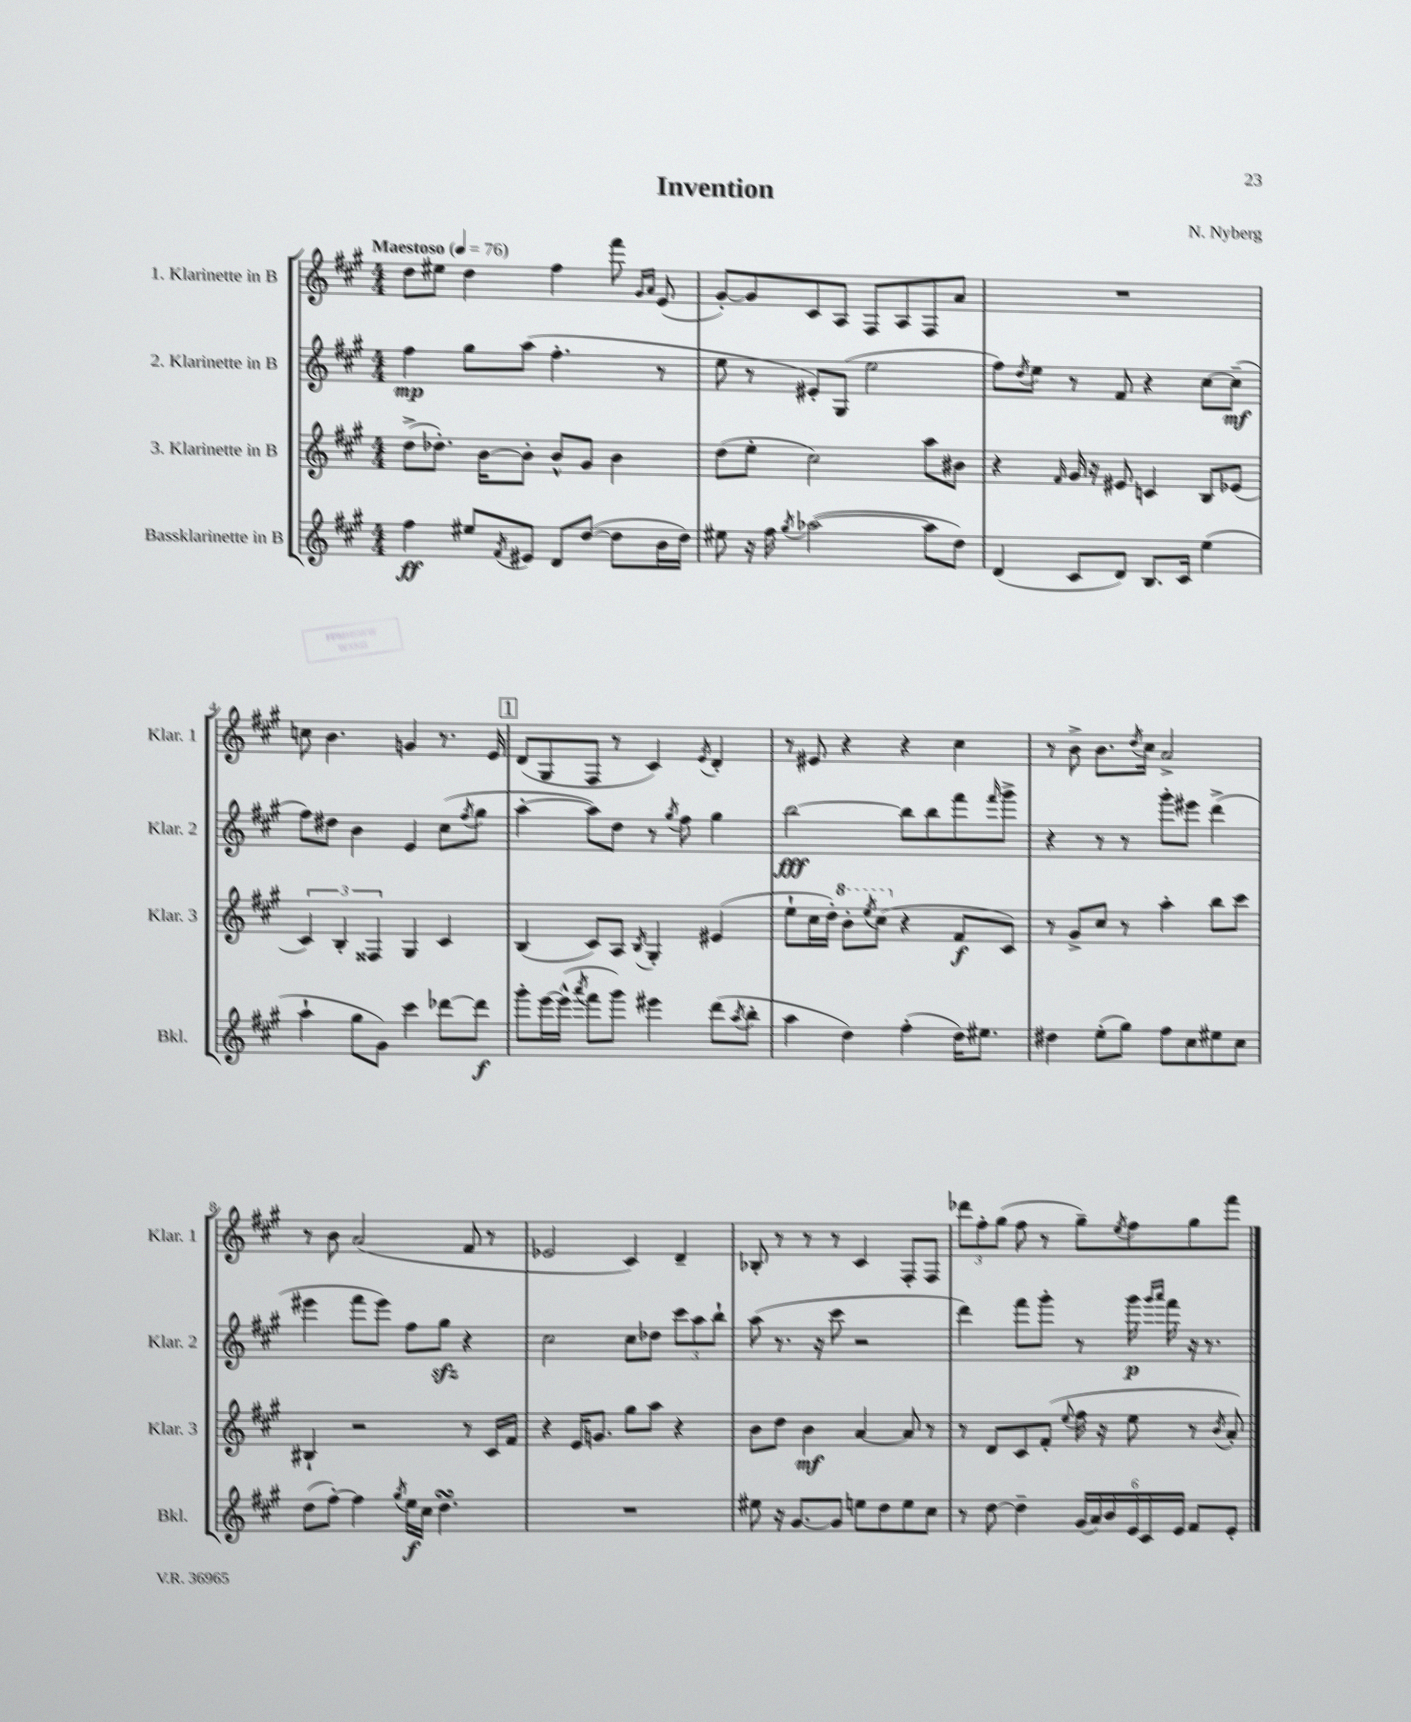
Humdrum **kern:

**kern	**dynam	**kern	**dynam	**kern	**dynam	**kern
*part4	*part4	*part3	*part3	*part2	*part2	*part1
*staff4	*staff4	*staff3	*staff3	*staff2	*staff2	*staff1
*I"Bassklarinette in B	*	*I"3. Klarinette in B	*	*I"2. Klarinette in B	*	*I"1. Klarinette in B
*I'Bkl.	*	*I'Klar. 3	*	*I'Klar. 2	*	*I'Klar. 1
*clefG2	*	*clefG2	*	*clefG2	*	*clefG2
*k[f#c#g#]	*	*k[f#c#g#]	*	*k[f#c#g#]	*	*k[f#c#g#]
*M4/4	*	*M4/4	*	*M4/4	*	*M4/4
*MM76	*	*MM76	*	*MM76	*	*MM76
=1	=1	=1	=1	=1	=1	=1
!	!	!	!	!	!	!LO:TX:a:B:t=Maestoso
4ff#\	ff	(8dd^\L	.	4ff#\	mp	8dd\L
.	.	8.dd-X'\J)	.	.	.	8ee#X\J
8ee#X/L	.	.	.	8gg#\L	.	4dd\
.	.	[16b\KL	.	.	.	.
8qf#/	.	.	.	.	.	.
8e#X/J	.	8b'\J]	.	(8aa\J	.	.
8d/L	.	8b^^/L	.	4.ff#'\	.	4ff#\
([8dd/J	.	8g#/J	.	.	.	.
8dd\L]	.	4b\	.	.	.	8fff#\
.	.	.	.	.	.	16qqg#/LL
.	.	.	.	.	.	16qqa/JJ
16b\L	.	.	.	8r	.	(8e/
16dd\JJ)	.	.	.	.	.	.
=2	=2	=2	=2	=2	=2	=2
8ee#X\	.	(8dd\L	.	8ee\	.	[8g#'/L)
16r	.	8ee'\J	.	8r	.	8g#/]
16ff#\	.	.	.	.	.	.
8qgg#/	.	.	.	.	.	.
([2aa-X\	.	2cc#\)	.	8e#X'/L)	.	8c#/
.	.	.	.	(8G#/J	.	8A/J
.	.	.	.	2ee\	.	8F#/L
.	.	.	.	.	.	8A/
8aa-\L]	.	8aa\L	.	.	.	8F#/
8dd\J)	.	8b#X\J	.	.	.	8a/J
=3	=3	=3	=3	=3	=3	=3
(4d/	.	4r	.	8ff#\L)	.	1r
.	.	.	.	8qdd/	.	.
.	.	.	.	8ee\J	.	.
.	.	16qqf#/	.	.	.	.
8c#/L	.	16g#/	.	8r	.	.
.	.	16r	.	.	.	.
8d/J)	.	8e#X/	.	8f#/	.	.
8.B/L	.	4cn/	.	4r	.	.
16c#/Jk	.	.	.	.	.	.
(4ee\	.	8B/L	.	[8cc#\L	.	.
.	.	(8e-X/J	.	(8cc#~\J]	mf	.
!!LO:LB:g=z
=4	=4	=4	=4	=4	=4	=4
4aa`\	.	6c#/)	.	8ff#\L)	.	8ccn\
.	.	.	.	8dd#X\J	.	4.b\
.	.	6B'/	.	.	.	.
8gg#\L	.	.	.	4b\	.	.
.	.	6F##X/	.	.	.	.
8g#\J)	.	.	.	.	.	.
4ccc#\	.	4G#/	.	4e/	.	4gn/
[8ddd-X\L	.	4c#/	.	(8cc#\L	.	8.r
.	.	.	.	8qff#/	.	.
8ddd-\J]	f	.	.	8gg#\J	.	.
.	.	.	.	.	.	16e/
!!LO:REH:place=s1:t=1
=5	=5	=5	=5	=5	=5	=5
8ggg#'\L	.	(4B/	.	[4aa'\	.	(8d/L
[16eee\L	.	.	.	.	.	8G#/
(16eee^^\JJ]	.	.	.	.	.	.
8qaaa/	.	.	.	.	.	.
8fff#\L	.	8c#/L)	.	8aa\L])	.	8F#/J
8ggg#\J)	.	8A/J	.	8dd\J	.	8r
.	.	8qB/	.	.	.	.
4eee#X\	.	4G#'/	.	8r	.	4c#/)
.	.	.	.	8qgg#/	.	.
.	.	.	.	8ff#\	.	.
.	.	.	.	.	.	8qe/
(8ddd\L	.	(4e#X/	.	4gg#\	.	4d'/
8qaa/	.	.	.	.	.	.
8bb'\J	.	.	.	.	.	.
=6	=6	=6	=6	=6	=6	=6
4aa\	.	8ee`\L	.	[2bb\	fff	8r
.	.	16cc#\L	.	.	.	8e#X/
.	.	16dd'\JJ)	.	.	.	.
*	*	*8va	*	*	*	*
4dd\)	.	8bb'\L	.	.	.	4r
.	.	8qeee/	.	.	.	.
.	.	(8ccc#\J	.	.	.	.
*	*	*X8va	*	*	*	*
(4ff#'\	.	4r	.	8bb\L]	.	4r
.	.	.	.	8bb\	.	.
16dd\KL)	.	8f#/L	f	8fff#\	.	4cc#\
8.ee#X\J	.	.	.	.	.	.
.	.	.	.	16qqfff#/	.	.
.	.	8c#/J)	.	8ggg#^\J	.	.
=7	=7	=7	=7	=7	=7	=7
4dd#X\	.	8r	.	4r	.	8r
.	.	8g#^/L	.	.	.	8b^\
(8ee'\L	.	8cc#/J	.	8r	.	8.b\L
8gg#\J)	.	8r	.	8r	.	.
.	.	.	.	.	.	8qdd/
.	.	.	.	.	.	16cc#\Jk
8ff#\L	.	4aa'\	.	8ggg#'\L	.	2a^/
8cc#\	.	.	.	8eee#X\J	.	.
8ee#X\	.	8bb\L	.	(4ddd^\	.	.
8cc#\J	.	8ccc#\J	.	.	.	.
!!LO:LB:g=z
=8	=8	=8	=8	=8	=8	=8
(8dd\L	.	4B#X`/	.	4eee#X\	.	8r
[8ff#'\J)	.	.	.	.	.	8b\
4ff#\]	.	2r	.	8fff#\L	.	(2a/
.	.	.	.	8eee#\J)	.	.
8qgg#/	.	.	.	.	.	.
16ee\LL	f	.	.	8ff#\L	.	.
16cc#\JJ	.	.	.	.	.	.
4.ddsSSs\	.	.	.	8gg#zz\J	.	.
.	.	8r	.	4r	.	8f#/
.	.	16c#/LL	.	.	.	8r
.	.	16f#/JJ	.	.	.	.
=9	=9	=9	=9	=9	=9	=9
1r	.	4r	.	2cc#\	.	2e-X/
.	.	16e/KL	.	.	.	.
.	.	8.gn/J	.	.	.	.
.	.	8gg#\L	.	8cc#\L	.	4c#/)
.	.	8aa\J	.	8dd-X\J	.	.
.	.	4r	.	12ccc#\L	.	4d~/
.	.	.	.	12aa\	.	.
.	.	.	.	12bb`\J	.	.
=10	=10	=10	=10	=10	=10	=10
8ee#X\	.	8b\L	.	(8aa\	.	8B-X'/
16r	.	8dd\J	.	8.r	.	8r
[8.g#/L	.	.	.	.	.	.
.	.	4b\	mf	.	.	8r
.	.	.	.	16r	.	.
8g#/J]	.	.	.	8ccc#\	.	8r
8een\L	.	[4a/	.	2r	.	4c#/
8dd\	.	.	.	.	.	.
8ee\	.	8a/]	.	.	.	8F#'/L
8cc#\J	.	8r	.	.	.	8F#/J
=11	=11	=11	=11	=11	=11	=11
8r	.	8r	.	4ddd\)	.	12ddd-X\L
.	.	.	.	.	.	12ff#'\
[8dd\	.	8d/L	.	.	.	.
.	.	.	.	.	.	(12gg#\J
4dd~\]	.	8c#/	.	8fff#\L	.	8ff#\
.	.	(8f#'/J	.	8ggg#'\J	.	8r
.	.	8qqee/	.	.	.	.
(24g#/LL	.	16ff#\	.	8r	.	8gg#~\L)
24a/)	.	.	.	.	.	.
.	.	16r	.	.	.	.
24b/	.	.	.	.	.	.
.	.	.	.	.	.	8qee/
24e/	.	8ee\	.	16ggg#\	p	8ff#\
24c#/	.	.	.	.	.	.
.	.	.	.	16qqggg#/LL	.	.
.	.	.	.	16qqaaa/JJ	.	.
.	.	.	.	16fff#\	.	.
24e/JJ	.	.	.	.	.	.
8f#/L	.	8r	.	16r	.	8gg#\
.	.	.	.	8.r	.	.
.	.	8qb/	.	.	.	.
8e'/J	.	8a'/)	.	.	.	8fff#\J
==	==	==	==	==	==	==
*-	*-	*-	*-	*-	*-	*-
